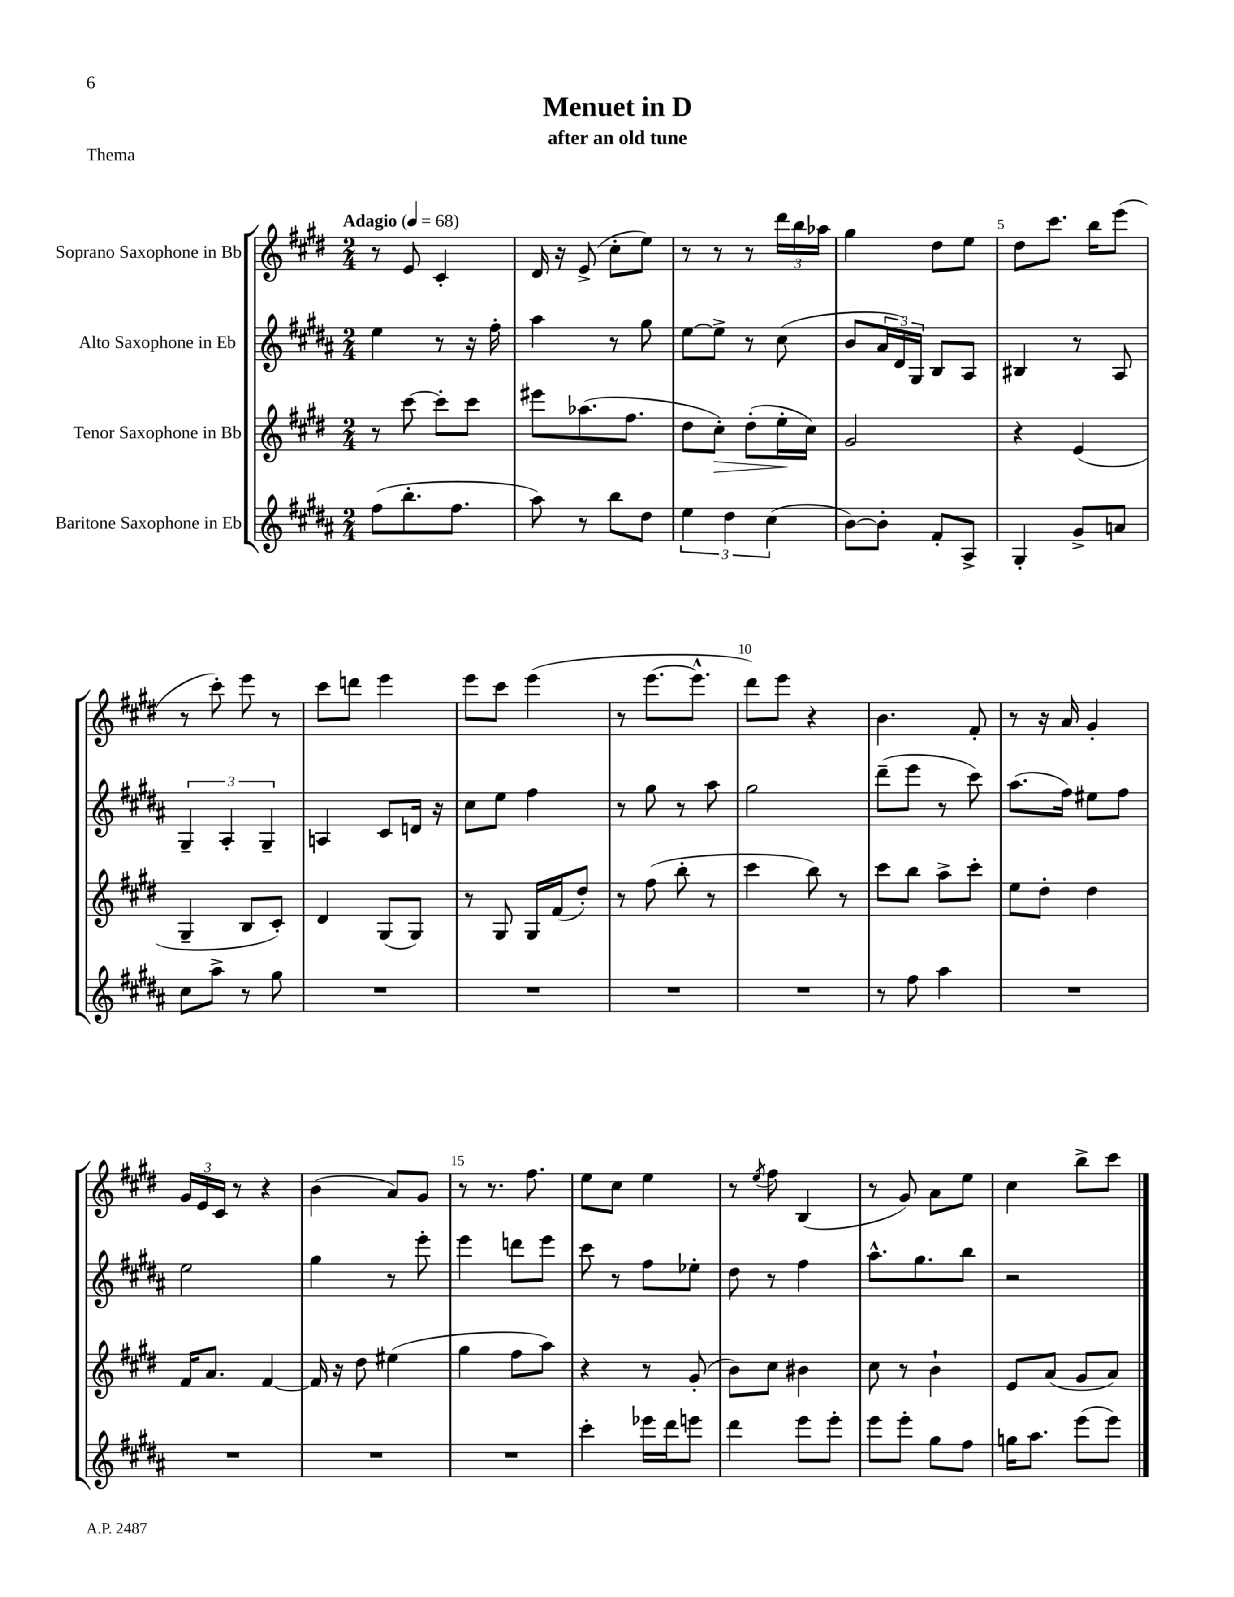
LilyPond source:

\header { title = "Menuet in D" subtitle = "after an old tune" piece = "Thema" }
<<
\new StaffGroup <<
\new Staff = "s0" \with { instrumentName = "Soprano Saxophone in Bb" } {
    \clef treble \key e \major \numericTimeSignature \time 2/4 \tempo "Adagio" 4 = 68
    r8 e'8 cis'4-. |
    dis'16 r16 e'8->( cis''8-. e''8) |
    r8 r8 r8 \tuplet 3/2 { dis'''16 b''16 aes''16 } |
    gis''4 dis''8 e''8 |
    dis''8 cis'''8. b''16 e'''8( |
    r8 cis'''8-.) e'''8 r8 |
    cis'''8 d'''8 e'''4 |
    e'''8 cis'''8 e'''4( |
    r8 e'''8.~ e'''8.-^ |
    dis'''8) e'''8 r4 |
    b'4. fis'8-. |
    r8 r16 a'16 gis'4-. |
    \tuplet 3/2 { gis'16 e'16 cis'16 } r8 r4 |
    b'4( a'8) gis'8 |
    r8 r8. fis''8. |
    e''8 cis''8 e''4 |
    r8 \acciaccatura { e''8 } fis''8 b4( |
    r8 gis'8) a'8 e''8 |
    cis''4 b''8-> cis'''8 \bar "|." |
}
\new Staff = "s1" \with { instrumentName = "Alto Saxophone in Eb" } {
    \clef treble \key b \major \numericTimeSignature \time 2/4
    e''4 r8 r16 fis''16-. |
    ais''4 r8 gis''8 |
    e''8~ e''8-> r8 cis''8( |
    b'8 \tuplet 3/2 { ais'16 dis'16) gis16 } b8 ais8 |
    bis4 r8 ais8 |
    \tuplet 3/2 { gis4-- ais4-. gis4-- } |
    a4 cis'8 d'16 r16 |
    cis''8 e''8 fis''4 |
    r8 gis''8 r8 ais''8 |
    gis''2 |
    dis'''8--( e'''8 r8 cis'''8) |
    ais''8.( fis''16) eis''8 fis''8 |
    e''2 |
    gis''4 r8 e'''8-. |
    e'''4 d'''8 e'''8 |
    cis'''8 r8 fis''8 ees''8-. |
    dis''8 r8 fis''4 |
    ais''8.-^ gis''8. b''8 |
    r2 \bar "|." |
}
\new Staff = "s2" \with { instrumentName = "Tenor Saxophone in Bb" } {
    \clef treble \key e \major \numericTimeSignature \time 2/4
    r8 cis'''8~ cis'''8-. cis'''8 |
    eis'''8 aes''8.( fis''8. |
    dis''8 cis''8-.\>) dis''8-.( e''16-.\! cis''16) |
    gis'2 |
    r4 e'4( |
    gis4-- b8 cis'8-.) |
    dis'4 gis8( gis8) |
    r8 gis8 gis16 fis'16( dis''8-.) |
    r8 fis''8( b''8-. r8 |
    cis'''4 b''8) r8 |
    cis'''8 b''8 a''8-> cis'''8-. |
    e''8 dis''8-. dis''4 |
    fis'16 a'8. fis'4~ |
    fis'16 r16 dis''8 eis''4( |
    gis''4 fis''8 a''8) |
    r4 r8 gis'8-.( |
    b'8) cis''8 bis'4 |
    cis''8 r8 b'4-! |
    e'8 a'8( gis'8 a'8) \bar "|." |
}
\new Staff = "s3" \with { instrumentName = "Baritone Saxophone in Eb" } {
    \clef treble \key b \major \numericTimeSignature \time 2/4
    fis''8( b''8.-. fis''8. |
    ais''8) r8 b''8 dis''8 |
    \tuplet 3/2 { e''4 dis''4 cis''4( } |
    b'8~) b'8-. fis'8-. ais8-> |
    gis4-. gis'8-> a'8 |
    cis''8 ais''8-> r8 gis''8 |
    R2 |
    R2 |
    R2 |
    R2 |
    r8 fis''8 ais''4 |
    R2 |
    R2 |
    R2 |
    R2 |
    cis'''4-. ees'''16 dis'''16 e'''8 |
    dis'''4 e'''8 e'''8-. |
    e'''8 e'''8-. gis''8 fis''8 |
    g''16 ais''8. e'''8( e'''8) \bar "|." |
}
>>
>>
\layout { \context { \Score \override BarNumber.break-visibility = ##(#f #t #t) barNumberVisibility = #(every-nth-bar-number-visible 5) } }
